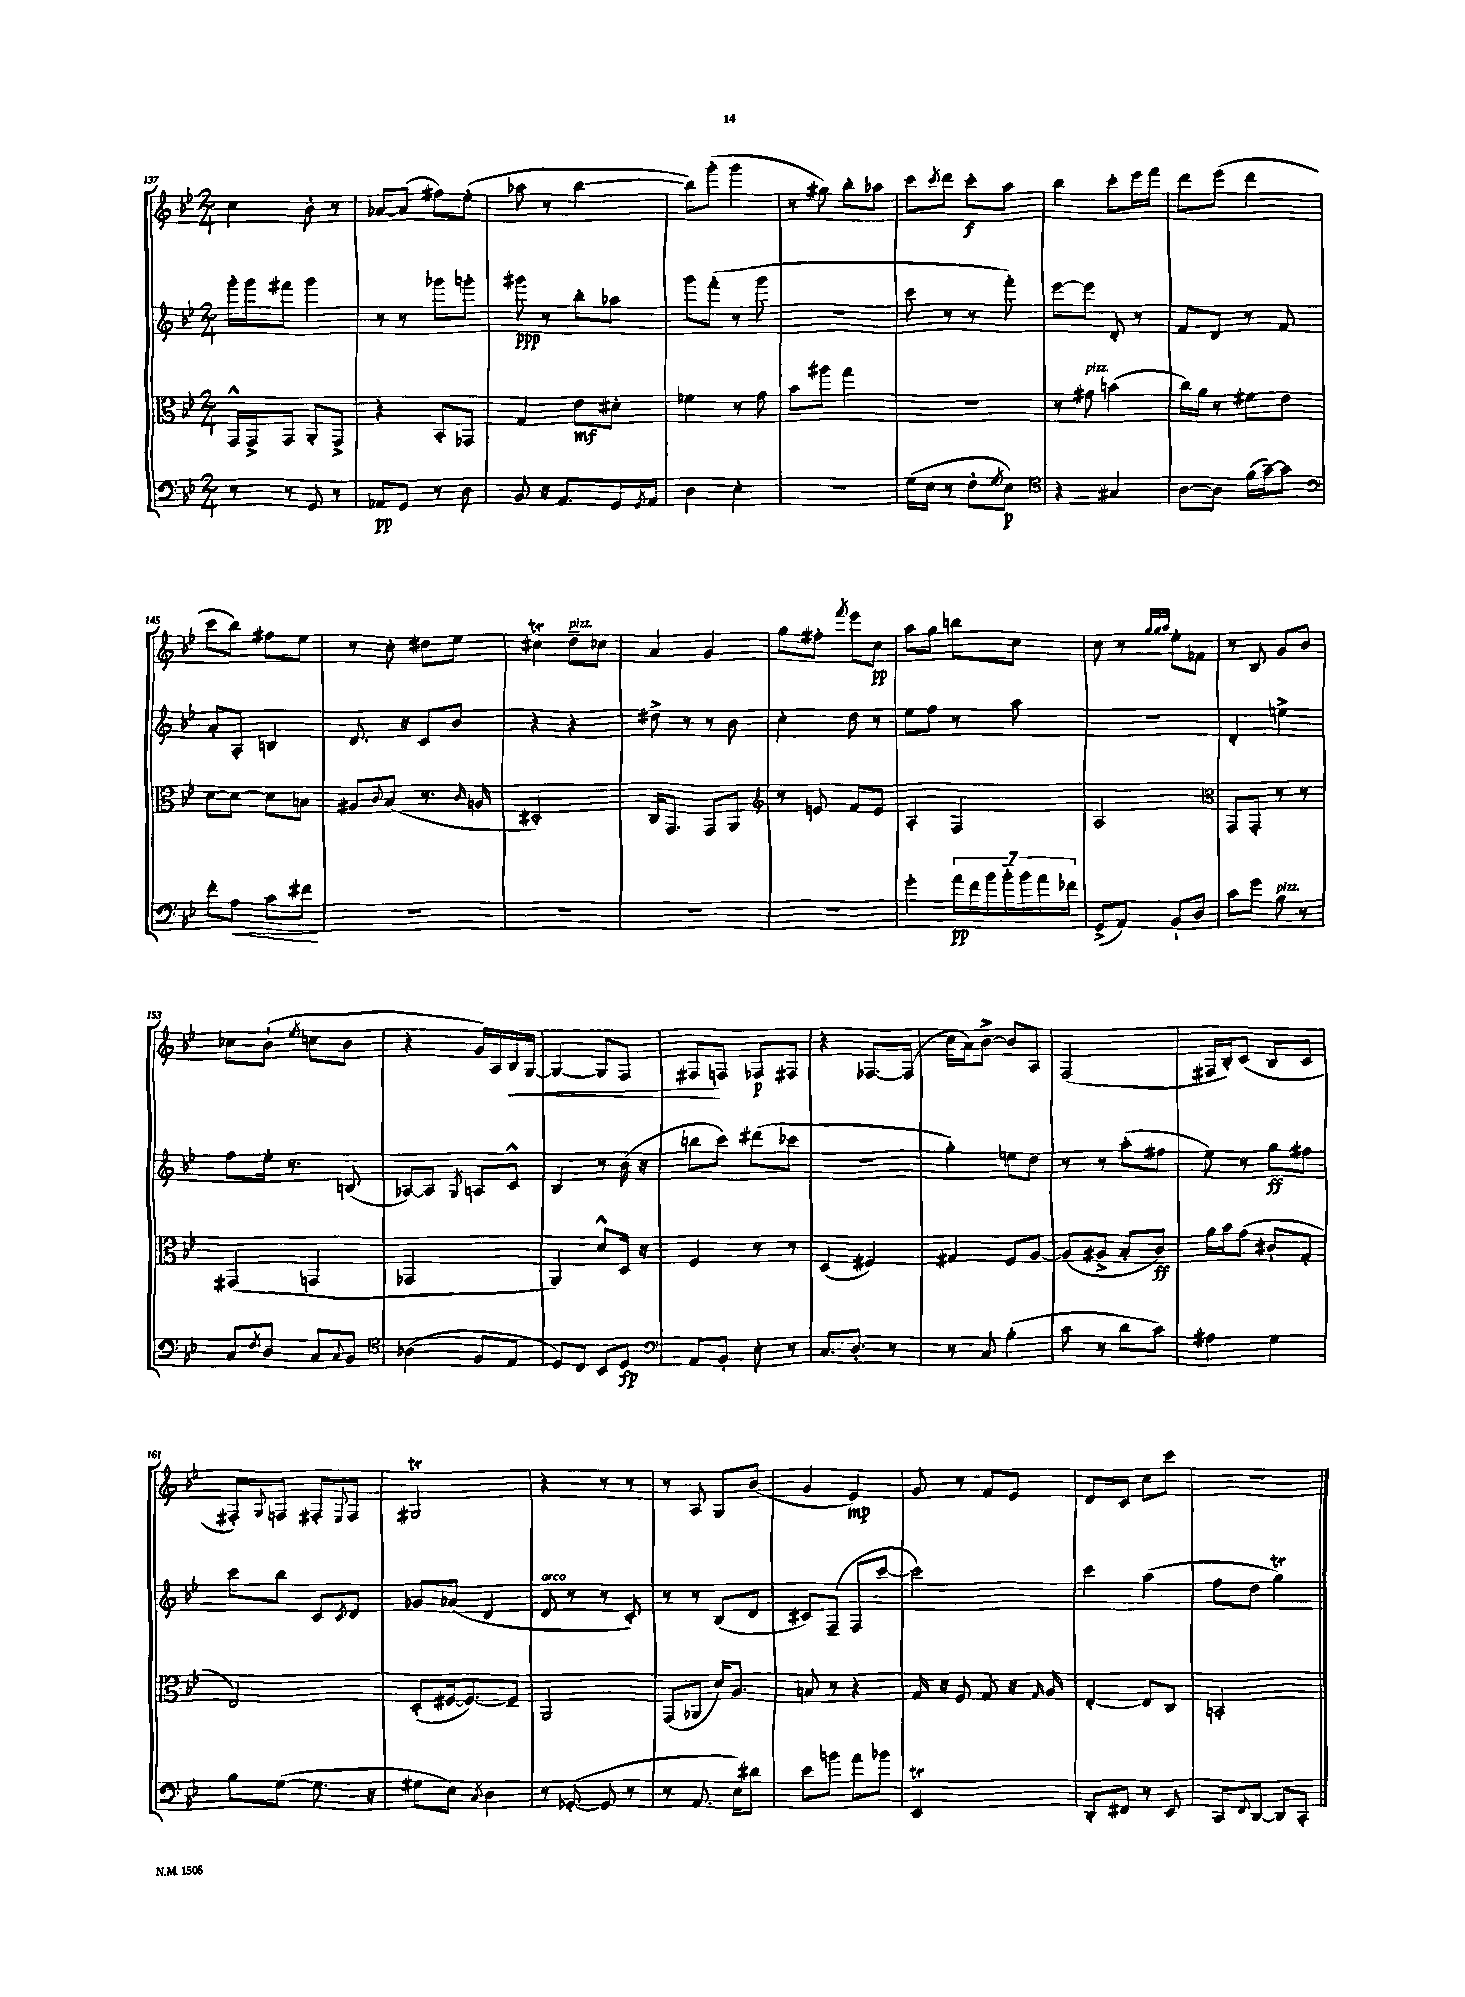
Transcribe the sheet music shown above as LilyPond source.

<<
\new StaffGroup <<
\new Staff = "s0" {
    \clef treble \key bes \major \numericTimeSignature \time 2/4
    c''4 bes'8-. r8 |
    aes'8~ aes'8( fis''8) ees''8-.( |
    aes''8 r8 bes''4~ |
    bes''8) g'''8-.( g'''4 |
    r8 gis''8) bes''8-. aes''8 |
    c'''8 \acciaccatura { c'''8 } d'''8 c'''8-.\f a''8 |
    bes''4 c'''8-. ees'''16 f'''16 |
    d'''8 ees'''8( d'''4 |
    c'''8 bes''8) fis''8 ees''8 |
    r8 c''8-. dis''8 ees''8 |
    cis''4\trill d''8--^\markup { \italic "pizz." } ces''8 |
    a'4 g'4 |
    g''8 fis''8-. \acciaccatura { f'''8 } ees'''8 c''8\pp |
    a''8 g''8 b''8 c''8 |
    c''8 r8 \grace { g''32 g''32 a''32 } ees''8-. fes'8 |
    r8 bes8 g'8 bes'8 |
    ces''8 bes'8-!( \acciaccatura { ees''8 } c''8 bes'8 |
    r4 g'16) a16 bes16\< g16~ |
    g4~ g8 f8 |
    fis8\! f8 fes8\p fis8 |
    r4 fes8.~ fes16( |
    c''16 a'16) bes'8~-> bes'8 a8 |
    f2( |
    fis16 bes16-.) c'8( bes8 c'8 |
    fis8-.) \appoggiatura { g8 } f8 fis8-. \appoggiatura { ees8 } fis8 |
    gis2\trill |
    r4 r8 r8 |
    r8 a8 g8 bes'8( |
    g'4 ees'4\mp) |
    g'8 r8 f'8 ees'8 |
    d'8 c'8 c''8 c'''8 |
    R2 \bar "|." |
}
\new Staff = "s1" {
    \clef treble \key bes \major \numericTimeSignature \time 2/4
    g'''16-. g'''16 fis'''8 g'''4 |
    r8 r8 ges'''8 g'''8-. |
    gis'''8\ppp r8 bes''8-. aes''8 |
    g'''8 f'''8-.( r8 g'''8 |
    R2 |
    c'''8 r8 r8 f'''8-.) |
    ees'''8~ ees'''8 d'8-. r8 |
    f'8 d'8 r8 f'8 |
    a'8-. a8-. b4 |
    d'8. r16 c'8 bes'8 |
    r4 r4 |
    dis''8-> r8 r8 bes'8 |
    c''4-. d''8 r8 |
    ees''8 f''8 r8 a''8 |
    R2 |
    d'4-. e''4-> |
    f''8 ees''16-. r8. b8( |
    aes8~) aes8 \acciaccatura { g8 } a8 c'8-^ |
    bes4 r8 bes'16( r16 |
    b''8 c'''8) dis'''8( ces'''8 |
    r2 |
    g''4-.) e''8 d''8 |
    r8 r8 a''8-.( fis''8 |
    ees''8) r8 g''8\ff fis''8 |
    c'''8 bes''8 c'8 \acciaccatura { c'8 } d'8 |
    ges'8 aes'8( d'4 |
    d'8^\markup { \italic "arco" } r8 r8 c'8-.) |
    r8 r8 bes8( d'8 |
    cis'8) f8--( f8 c'''8~ |
    c'''2) |
    c'''4 a''4( |
    f''8 d''8 g''4\trill) \bar "|." |
}
\new Staff = "s2" {
    \clef alto \key bes \major \numericTimeSignature \time 2/4
    g,16-^ g,16-> g,8 a,8-. g,8-> |
    r4 bes,8-. ges,8 |
    g4 ees'8\mf dis'8-. |
    fes'4 r8 g'8 |
    bes'8 ais''8 g''4 |
    R2 |
    r8 gis'8^\markup { \italic "pizz." } b'4( |
    c''16) a'16 r8 fis'8 ees'8 |
    d'8~ d'8~ d'8 b8 |
    ais8 \appoggiatura { c'8 } bes8( r8. \grace { c'16 } a16 |
    dis2-.) |
    c16 g,8. g,8 a,8 |
    \clef treble r8 e'8 f'8 e'8 |
    a4-. f4 |
    a2 |
    \clef alto g,8 g,8-. r8 r8 |
    gis,4( g,4 |
    ges,2 |
    a,4) d'8-^ d16 r16 |
    f4 r8 r8 |
    d4( fis4) |
    gis4 f8 a8~ |
    a8( ais8-> bes8-. c'8\ff) |
    a'16 bes'16 g'8( cis'8-. g8-. |
    ees2) |
    d8-.( fis16~ fis8.~) fis8-- |
    a,2 |
    g,8( aes,8 d'16) a8. |
    b8 r8 r4 |
    g16 r16 f8 g8 r16 \grace { g16 } a16 |
    ees4~-. ees8 c8 |
    b,2-. \bar "|." |
}
\new Staff = "s3" {
    \clef bass \key bes \major \numericTimeSignature \time 2/4
    r8 r8 g,8 r8 |
    aes,8\pp g,8 r8 d8 |
    bes,8 r16 a,8. g,16 \acciaccatura { g,8 } a,16 |
    d4 ees4-. |
    R2 |
    g16( ees16 r8 f8-. \acciaccatura { g8 } ees8\p) |
    \clef tenor r4 gis4 |
    a8~ a8 f'16( g'16~--) g'8 |
    \clef bass f'8-. a8\< c'8 fis'8\! |
    R2 |
    R2 |
    R2 |
    R2 |
    g'4-. \tuplet 7/4 { a'16\pp f'16 bes'16 bes'16-_ bes'16 a'16 fes'16 } |
    g,8->( a,8) bes,8-! d8 |
    c'8 g'8 bes8^\markup { \italic "pizz." } r8 |
    c8 \acciaccatura { f8 } d8 c8 \appoggiatura { c8 } bes,8 |
    \clef tenor aes4( f8 ees8 |
    d8) c8 bes,8 d8\fp |
    \clef bass a,8 bes,8-. ees8-. r8 |
    c8. d8.-. r8 |
    r8 c8 bes4-.( |
    c'8 r8 d'8 c'8) |
    ais4 g4 |
    bes8 g8~( g8. r16 |
    gis8 ees8) \acciaccatura { c8 } d4 |
    r8 ges,8~-.( ges,8 r8 |
    r8 a,8. ees16) dis'8 |
    ees'8 b'8 a'8 bes'8 |
    ees,2\trill |
    d,8-. fis,8 r8 ees,8 |
    c,8 \appoggiatura { f,8 } d,8~ d,8 c,8-. \bar "|." |
}
>>
>>
\layout { \context { \Score currentBarNumber = #137 } }
